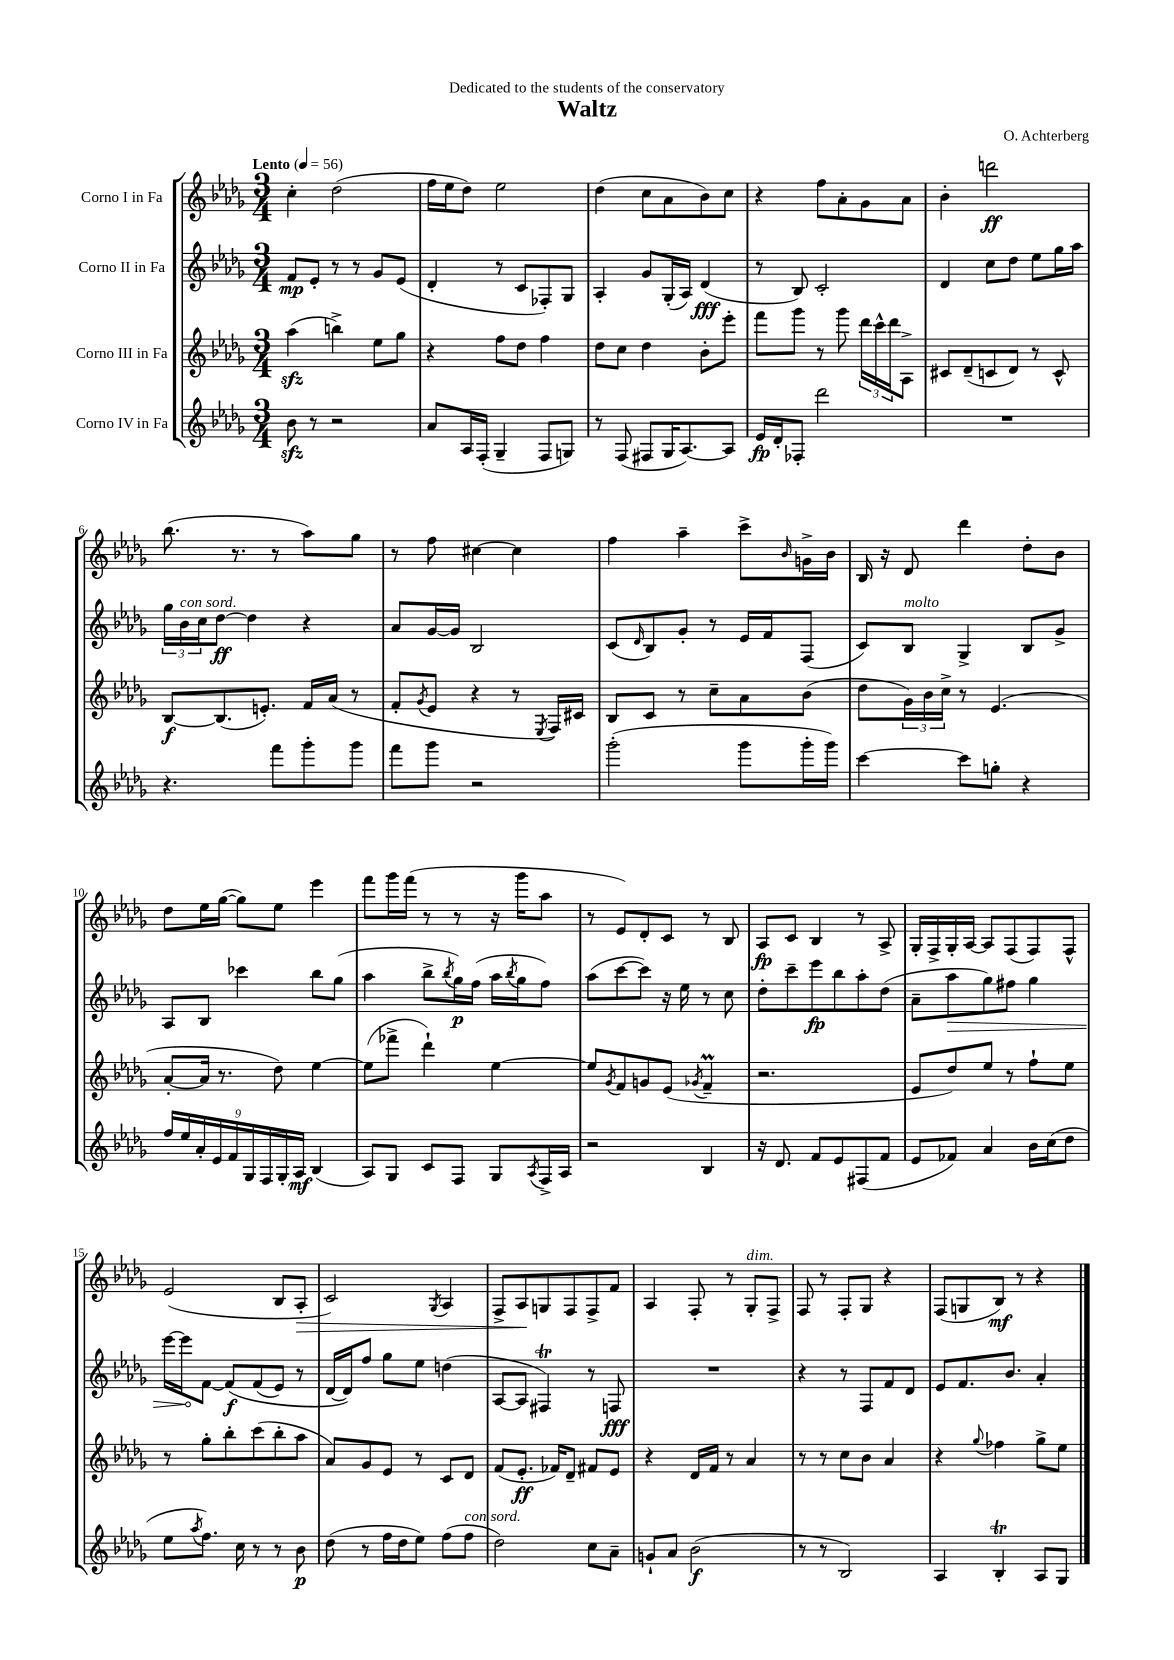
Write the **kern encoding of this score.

**kern	**kern	**kern	**kern
*staff4	*staff3	*staff2	*staff1
*clefG2	*clefG2	*clefG2	*clefG2
*k[b-e-a-d-g-]	*k[b-e-a-d-g-]	*k[b-e-a-d-g-]	*k[b-e-a-d-g-]
*M3/4	*M3/4	*M3/4	*M3/4
*MM56	*MM56	*MM56	*MM56
8b-	(4aa-	8f	4cc'
8r	.	8e-'	.
2r	4bb^)	8r	(2dd-
.	.	8r	.
.	8ee-	8g-	.
.	8gg-	(8e-	.
=	=	=	=
8a-	4r	4d-'	16ff
.	.	.	16ee-
16A-	.	.	8dd-)
(16F'	.	.	.
4G-~	8ff	8r	2ee-
.	8dd-	8c	.
8F	4ff	8F-')	.
8G)	.	8G-	.
=	=	=	=
8r	8dd-	4A-'	(4dd-
(8F	8cc	.	.
8F#	4dd-	8g-	8cc
16G-	.	(16G-'	8a-
[8.A-)	.	16A-)	.
.	8b-'	(4d-	8b-)
8A-]	8eee-'	.	8cc
=	=	=	=
16e-	8fff	8r	4r
16d-'	.	.	.
8F-'	8ggg-	8B-)	.
2ddd-	8r	2c'	8ff
.	8ggg-	.	8a-'
.	24ddd-	.	8g-
.	24ccc^^	.	.
.	24ddd-	.	.
.	8A-^	.	8a-
=	=	=	=
2.r	8c#	4d-	4b-'
.	(8d-~	.	.
.	8c	8cc	2ddd
.	8d-)	8dd-	.
.	8r	8ee-	.
.	8c^^	16gg-	.
.	.	16aa-	.
=	=	=	=
4.r	[8B-	24gg-	(8.bb-
.	.	24b-	.
.	.	24cc	.
.	(8.B-]	[8dd-	.
.	.	.	8.r
.	.	4dd-]	.
.	8.e')	.	.
8fff	.	.	8r
8ggg-'	16f	4r	8aa-)
.	(16a-	.	.
8ggg-	8r	.	8gg-
=	=	=	=
8fff	8f'	8a-	8r
.	8qg-	.	.
8ggg-	8e-	[16g-	8ff
.	.	16g-]	.
2r	4r	2B-	[4cc#
.	8r	.	4cc#]
.	8qE-	.	.
.	16F)	.	.
.	16c#	.	.
=	=	=	=
(2ggg-'	8B-	(8c	4ff
.	.	16qqd-	.
.	8c	8B-)	.
.	8r	8g-'	4aa-~
.	8cc~	8r	.
8ggg-	8a-	16e-	8ccc^
.	.	16f	.
.	.	.	16qqb-
16ggg-'	(8b-	(8F	16g^
16ggg-)	.	.	16b-
=	=	=	=
[4ccc	8dd-	8c)	16B-
.	.	.	16r
.	24g-)	8B-	8d-
.	24b-	.	.
.	24cc^	.	.
8ccc]	8r	4G-^	4ddd-
8gg'	(4.e-	.	.
4r	.	8B-	8dd-'
.	.	8g-^	8b-
=	=	=	=
18ff	[8a-'	8A-	8dd-
18ee-	.	.	.
18a-'	.	.	.
.	16a-]	8B-	16ee-
18e-	.	.	.
.	8.r	.	([16gg-
18f	.	.	.
.	.	4ccc-	8gg-])
18G-	.	.	.
18F	.	.	.
.	8dd-)	.	8ee-
18G-'	.	.	.
18A-	.	.	.
(4B-	[4ee-	8bb-	4eee-
.	.	(8gg-	.
=	=	=	=
8A-)	(8ee-]	4aa-	8fff
8G-	8fff-^	.	16ggg-
.	.	.	(16fff
8c	4ddd-`)	8bb-^	8r
.	.	8qbb-	.
8F	.	16gg-)	8r
.	.	(16ff	.
8G-	[4ee-	16aa-	16r
.	.	8qbb-	.
.	.	16gg-	16ggg-
8qA-	.	.	.
16F^	.	8ff)	8aa-
16A-	.	.	.
=	=	=	=
2r	8ee-]	(8aa-	8r
.	8qg-	.	.
.	8f	[8ccc	8e-)
.	8g	8ccc])	8d-'
.	(8e-	16r	8c
.	.	16ee-	.
.	8qg-	.	.
4B-	4f~	8r	8r
.	.	8cc	8B-
=	=	=	=
16r	2.r	8dd-'	8A-
8.d-	.	.	.
.	.	8ccc~	8c
8f	.	8eee-	4B-
8e-	.	8bb-	.
(8F#	.	8aa-'	8r
8f	.	(8dd-	8A-^
=	=	=	=
8e-	8e-	8a-~	16G-'
.	.	.	16F^
8f-)	8dd-)	8aa-	16G-'
.	.	.	[16A-
4a-	8ee-	8gg-)	8A-]
.	8r	8ff#	(8F
16b-	8ff`	4gg-	8F)
(16cc	.	.	.
8dd-	8ee-	.	8F^^
=	=	=	=
8ee-	8r	[16eee-	(2e-
.	.	16eee-]	.
8qaa-	.	.	.
8.ff)	8gg-'	[8f	.
.	8bb-'	&(8f]	.
16cc	.	.	.
8r	(8ccc	(8f	.
8r	8bb-'	8e-)	8B-
8b-	8aa-	8r	8A-'
=	=	=	=
(8dd-	8a-)	[16d-	2c)
.	.	16d-]&)	.
8r	8g-	8ff	.
16ff	8e-	8gg-	.
16dd-	.	.	.
8ee-)	8r	8ee-	.
.	.	.	8qG-
(8ff	8c	(4dd	4A-
8ff	8d-	.	.
=	=	=	=
2dd-)	(8f	[8A-	8F^
.	8.e-'	8A-]	8A-
.	.	4F#)	8G
.	16f-)	.	.
.	8d-~	.	8F
8cc	8f#	8r	8F^
8a-~	8e-	8F	8f
=	=	=	=
8g`	4r	2.r	4A-
8a-	.	.	.
(2b-	16d-	.	8F'
.	16f	.	.
.	8r	.	8r
.	4a-	.	8G-'
.	.	.	8F^
=	=	=	=
8r	8r	4r	8F
8r	8r	.	8r
2B-)	8cc	8r	8F'
.	8b-	8F	8G-
.	4a-	8f	4r
.	.	8d-	.
=	=	=	=
4A-	4r	8e-	(8F
.	.	8.f	8G
.	8qqgg-	.	.
4B-'	4ff-	.	8B-)
.	.	8.b-	.
.	.	.	8r
8A-	8gg-^	4a-'	4r
8G-	8ee-	.	.
==	==	==	==
*-	*-	*-	*-
